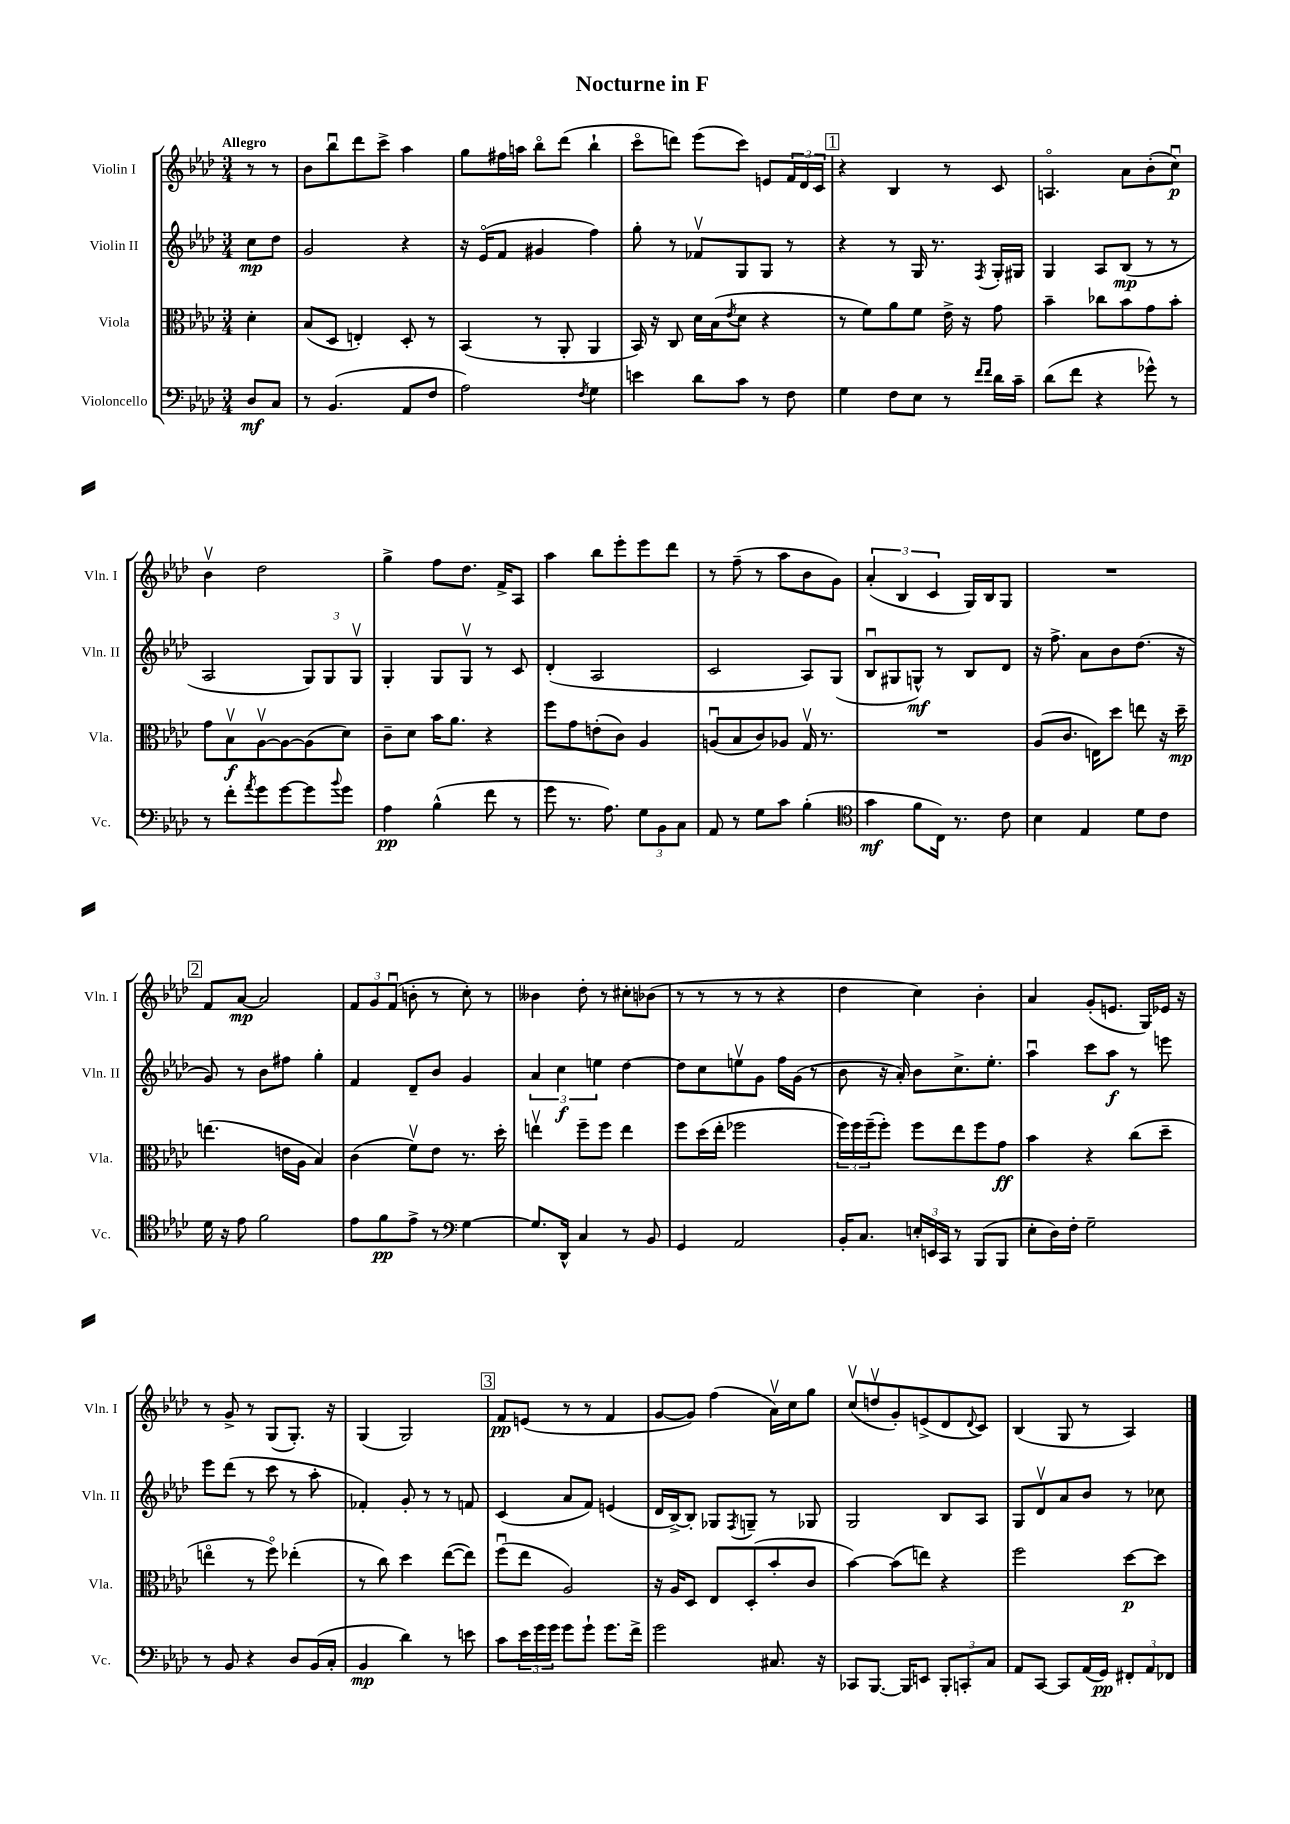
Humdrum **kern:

**kern	**kern	**kern	**kern
*staff4	*staff3	*staff2	*staff1
*clefF4	*clefC3	*clefG2	*clefG2
*k[b-e-a-d-]	*k[b-e-a-d-]	*k[b-e-a-d-]	*k[b-e-a-d-]
*M3/4	*M3/4	*M3/4	*M3/4
8D-	4d-'	8cc	8r
8C	.	8dd-	8r
=	=	=	=
8r	(8B-	2g	8b-
(4.BB-	8D-	.	8bb-u
.	4E')	.	8ddd-
.	.	.	8ccc^
8AA-	8D-'	4r	4aa-
8F	8r	.	.
=	=	=	=
2A-)	(4BB-	16r	8gg
.	.	(16e-o	.
.	.	8f	16ff#
.	.	.	16aa
.	8r	4g#	8bb-o
.	8AA-'	.	(8ddd-
8qF	.	.	.
4G	4AA-	4ff)	4bb-`
=	=	=	=
4e	16BB-)	8gg'	8ccco
.	16r	.	.
.	8C	8r	8ddd)
8d-	16d-	8f-v	(8eee-
.	(16B-	.	.
.	8qe-	.	.
8c	8d-	8G	8ccc)
8r	4r	8G	8e
8F	.	8r	24f
.	.	.	24d-
.	.	.	24c
=	=	=	=
4G	8r	4r	4r
.	8f)	.	.
8F	8a-	8r	4B-
8E-	8f	16G	.
.	.	8.r	.
8r	16e-^	.	8r
.	16r	.	.
16qqf	.	.	.
16qqf	.	8qF	.
16d-	8g	16G'	8c
16c~	.	16G#	.
=	=	=	=
(8d-	4b-~	4G	4.Ao
8f	.	.	.
4r	8cc-	8A-	.
.	8b-	(8B-	8a-
8g-^^)	8g	8r	(8b-'
8r	8b-'	8r	8ccu)
=	=	=	=
8r	8g	2A-	4b-v
8f'	8B-v	.	.
8qa-	.	.	.
8g	[8A-v	.	2dd-
[8g	8A-_	.	.
8g]	(8A-]	12G)	.
.	.	12G	.
8qqb-	.	.	.
8g	8d-)	.	.
.	.	12Gv	.
=	=	=	=
4A-	8c~	4G'	4gg^
.	8d-	.	.
(4B-^^	16b-	8G	8ff
.	8.a-	.	.
.	.	8Gv	8.dd-
8f	4r	8r	.
.	.	.	16f^
8r	.	8c	8A-
=	=	=	=
8g	8ff	(4d-'	4aa-
8.r	8g	.	.
.	(8e'	2A-	8bb-
8.A-)	.	.	.
.	8c)	.	8eee-'
12G	4A-	.	8eee-
12BB-	.	.	.
.	.	.	8ddd-
12C	.	.	.
=	=	=	=
8AA-	(8Au	2c	8r
8r	8B-	.	(8ff~
8G	8c)	.	8r
8c	8A-	.	8aa-
(4B-'	16Gv	8A-)	8b-
.	8.r	.	.
.	.	(8G	8g)
=	=	=	=
*clefC4	*	*	*
4g	2.r	8B-u	(6a-'
.	.	8G#	.
.	.	.	6B-
8f	.	8G^^)	.
.	.	.	6c
16C)	.	8r	.
8.r	.	.	.
.	.	8B-	16G)
.	.	.	16B-
8c	.	8d-	8G
=	=	=	=
4B-	(8A-	16r	2.r
.	.	8.ff^	.
.	8.c	.	.
4E-	.	8a-	.
.	16E)	.	.
.	8dd-	8b-	.
8d-	8ee	(8.dd-	.
8c	16r	.	.
.	16dd-~	16r	.
=	=	=	=
16d-	(4.ee	8g)	8f
16r	.	.	.
8e-	.	8r	[8a-
2f	.	8b-	2a-]
.	16e	8ff#	.
.	16A-	.	.
.	4B-)	4gg'	.
=	=	=	=
8e-	(4c	4f	12f
.	.	.	12g
8f	.	.	.
.	.	.	(12fu
8e-^	8fv)	8d-~	8b'
8r	8e-	8b-	8r
*clefF4	*	*	*
[4G	8.r	4g	8cc')
.	.	.	8r
.	16dd-'	.	.
=	=	=	=
8.G]	4eev	6a-	4b--
.	.	6cc	.
16DD-^^	.	.	.
4C	8ff~	.	8dd-'
.	.	6ee	.
.	8ff	.	8r
8r	4ee	[4dd-	8cc#'
8BB-	.	.	(8b-
=	=	=	=
4GG	8ff	8dd-]	8r
.	(16dd-	8cc	8r
.	16ee-'	.	.
2AA-	2ff-	8eev	8r
.	.	8g	8r
.	.	16ff	4r
.	.	(16g	.
.	.	8r	.
=	=	=	=
16BB-'	24ff)	8b-	4dd-
.	24ff	.	.
8.C	.	.	.
.	(24ff~	.	.
.	8ff')	16r	.
.	.	16a-')	.
24E'	8ff	8b-	4cc)
24EE	.	.	.
24CC	.	.	.
8r	8ee-	8.cc^	.
(8BBB-	8ff	.	4b-'
.	.	8.ee-'	.
8BBB-	8g	.	.
=	=	=	=
8E-'	4b-	4aa-u	4a-
16D-)	.	.	.
16F'	.	.	.
2G~	4r	8ccc	(8g'
.	.	8aa-	8.e
.	(8cc	8r	.
.	.	.	16G)
.	8dd-~	8eee	16e-
.	.	.	16r
=	=	=	=
8r	4eeo	8eee-	8r
8BB-	.	(8ddd-	8g^
4r	8r	8r	8r
.	8ffo)	8ccc	(8G
8D-	(4ee-'	8r	8.G')
(16BB-	.	8aa-'	.
16C'	.	.	16r
=	=	=	=
4BB-	8r	4f-')	(4G
.	8cc)	.	.
4d-)	4dd-	8g'	2G)
.	.	8r	.
8r	([8ee-	8r	.
8e	8ee-])	8f	.
=	=	=	=
8c	(8ffu	(4c	8f
24e-	8ee-	.	(8e
24g	.	.	.
24g	.	.	.
8g	2A-)	8a-	8r
8g`	.	8f)	8r
8.g	.	(4e	4f
16f^	.	.	.
=	=	=	=
2g	16r	16d-	[8g
.	16A-	[16B-^)	.
.	8D-	8B-']	8g])
.	8E-	8G-	(4ff
.	.	8qF	.
.	(8D-'	8G~	.
8.C#	8b-'	8r	16a-v)
.	.	.	16cc
.	8c	8G-	8gg
16r	.	.	.
=	=	=	=
8CC-	[4b-)	2G	(8ccv
[8.BBB-	.	.	8ddv
.	(8b-]	.	8g')
16BBB-]	.	.	.
8EE	8ee)	.	(8e^
12BBB-'	4r	8B-	8d-
12CC'	.	.	.
.	.	.	8qqd-
.	.	8A-	8c)
12C	.	.	.
=	=	=	=
8AA-	2ff	8G	(4B-
[8CC	.	8d-v	.
8CC]	.	8a-	8G
(16AA-	.	8b-	8r
16GG)	.	.	.
12FF#'	[8dd-	8r	4A-)
12AA-	.	.	.
.	8dd-]	8cc-	.
12FF-	.	.	.
==	==	==	==
*-	*-	*-	*-
